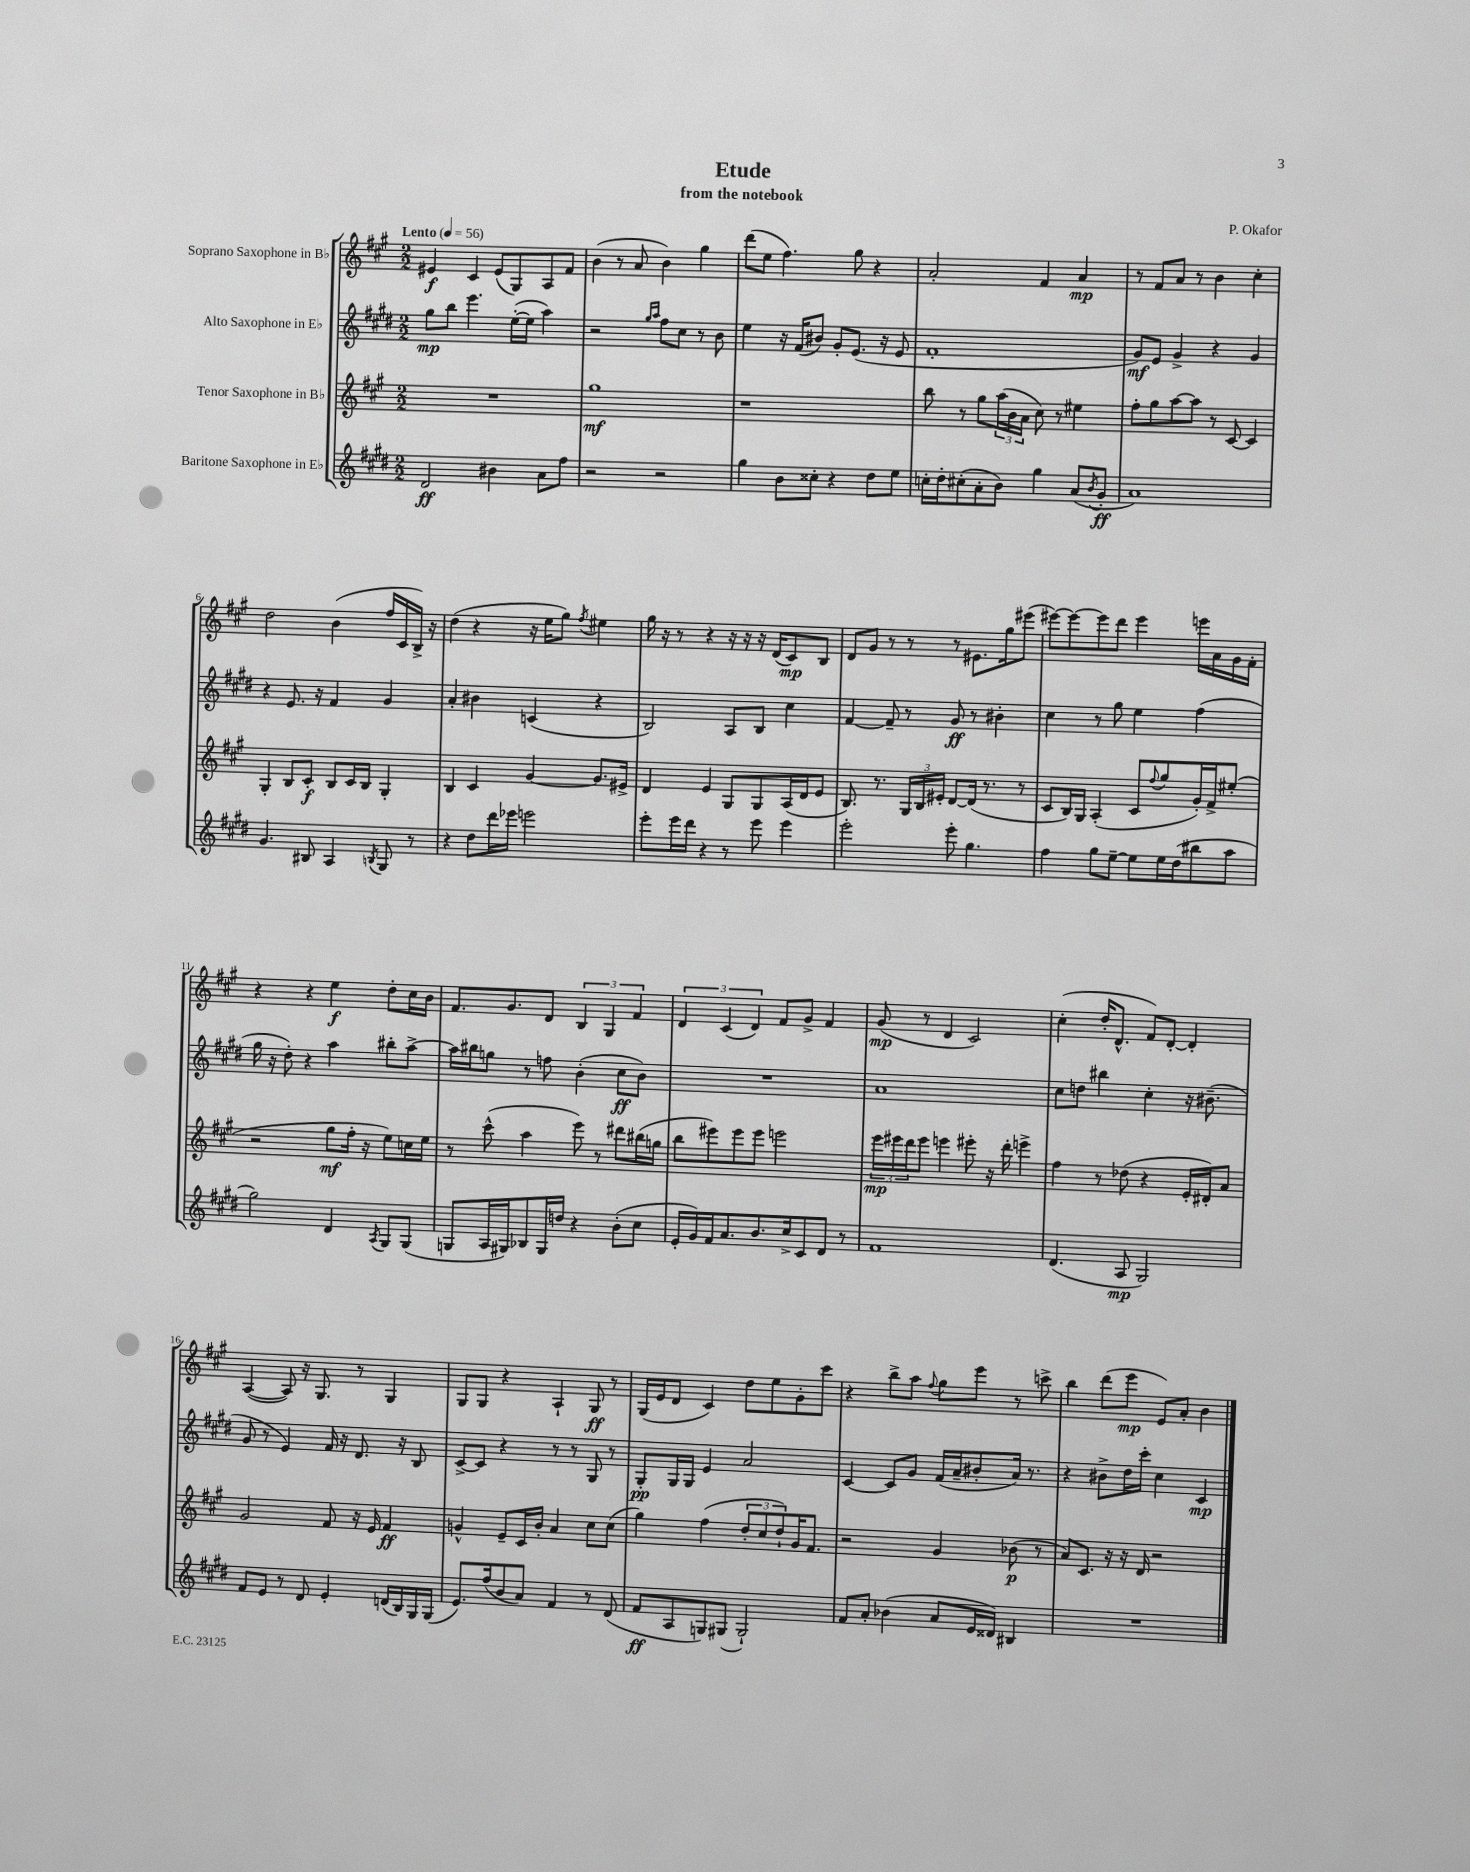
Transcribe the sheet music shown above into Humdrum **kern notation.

**kern	**kern	**kern	**kern
*staff4	*staff3	*staff2	*staff1
*clefG2	*clefG2	*clefG2	*clefG2
*k[f#c#g#d#]	*k[f#c#g#]	*k[f#c#g#d#]	*k[f#c#g#]
*M2/2	*M2/2	*M2/2	*M2/2
*MM56	*MM56	*MM56	*MM56
2d#	1r	8gg#	4e#
.	.	8bb	.
.	.	4.eee	4c#
4b#	.	.	(8e#
.	.	([16ee'	8G#)
.	.	16ee]	.
8a	.	4aa)	8A
8ff#	.	.	8f#
=	=	=	=
2r	1gg#	2r	(4b
.	.	.	8r
.	.	.	8a
.	.	16qqgg#	.
.	.	16qqaa	.
2r	.	8ff#	4b)
.	.	8cc#	.
.	.	8r	4gg#
.	.	8b	.
=	=	=	=
4gg#	1r	4ee	(8ddd
.	.	.	8ee
8b	.	16r	4.ff#)
.	.	(16f#	.
8cc##'	.	8b#)	.
4r	.	8g#'	.
.	.	(8.e	8gg#
8dd#	.	.	4r
.	.	16r	.
8ee	.	8e	.
=	=	=	=
16cc'	8bb	1f#'	2a'
16dd#'	.	.	.
(8cc#'	8r	.	.
8a'	8gg#	.	.
8b)	(24aa	.	.
.	24b	.	.
.	24a	.	.
4gg#	8cc#)	.	4f#
.	8r	.	.
(8a	4ee#	.	4a
8qb	.	.	.
8g#'	.	.	.
=	=	=	=
1a)	8ff#'	8g#)	8r
.	8gg#	8e	8f#
.	[8aa	4g#^	8a
.	8aa]	.	8r
.	8r	4r	4b
.	[8c#	.	.
.	4c#]	4g#	4cc#'
=	=	=	=
4.g#	4G#'	4r	2dd
.	8B	8.e	.
8B#	8c#'	.	.
.	.	16r	.
4A	8B	4f#	(4b
.	16c#	.	.
.	16B	.	.
8qB	.	.	.
8G#	4G#'	4g#	16ff#
.	.	.	16c#
8r	.	.	16B^)
.	.	.	16r
=	=	=	=
4r	4B	4a'	(4dd
8dd#	4c#	4b#	4r
16ddd#	.	.	.
16eee-	.	.	.
2eee	[4g#	(4c	16r
.	.	.	16ee
.	.	.	8gg#)
.	.	.	8qff#
.	8.g#]	4r	4ee#
.	16e#^	.	.
=	=	=	=
8eee'	4d	2B)	16gg#
.	.	.	16r
16eee	.	.	8r
16ddd#	.	.	.
4r	4e	.	4r
8r	8G#	8A	16r
.	.	.	16r
8eee	8G#	8B	16r
.	.	.	(16d
4eee	(16A	4cc#	8c#)
.	16d	.	.
.	8e	.	8B
=	=	=	=
2eee'	8.B)	[4f#	8d
.	.	.	8g#
.	8.r	.	.
.	.	8f#~]	8r
.	24G#	8r	8r
.	24B	.	.
.	24e#'	.	.
8eee'	[8d	8g#	8r
4.gg#	(16d]	8r	8.e#
.	8.r	.	.
.	.	4b#'	.
.	.	.	16gg#
.	8r	.	(8eee#
=	=	=	=
4ff#	8c#	4cc#	[8eee#)
.	16B)	.	8eee#_
.	16G#	.	.
8gg#	(4A'	8r	8eee#]
[8ee~	.	8gg#	8ddd
8ee]	8c#	4ee	4eee#
.	8qqff#	.	.
16ee	8gg#	.	.
(16dd#	.	.	.
8bb#	16g#')	(4ff#	16eee
.	16f#^	.	16a
8aa	(8ee#'	.	16g#
.	.	.	16f#'
=	=	=	=
2gg#)	2r	16gg#	4r
.	.	16r	.
.	.	8dd#')	.
.	.	4r	4r
4d#	8gg#	4aa	4ee
.	16ff#'	.	.
.	16r	.	.
8qA	.	.	.
8G#	8ee)	8bb#'	8dd'
(8G#	16cc	[8aa^	16cc#
.	16ee	.	16b
=	=	=	=
8G	8r	16aa]	8.f#
.	.	16bb#	.
16A	(8ccc#^^	8gg	.
16G#)	.	.	8.g#
8B-	4aa	8r	.
16G#	.	8ff	8d
16dd	.	.	.
4r	8eee)	(4b'	6B
.	8r	.	.
.	.	.	6G#
(8b'	8ddd#	8cc#	.
.	.	.	6f#
8cc#	(16bb#	8b)	.
.	16gg	.	.
=	=	=	=
16e'	8bb	1r	6d
16g#)	.	.	.
16f#	8eee#)	.	.
.	.	.	(6c#
8.a	.	.	.
.	8eee#	.	.
.	.	.	6d)
8.b	8eee#	.	.
.	2eee	.	8f#
16cc#^	.	.	.
8c#	.	.	8g#^
8d#	.	.	4f#
8r	.	.	.
=	=	=	=
1f#	24eee	1a	(8g#
.	24eee#	.	.
.	24ddd	.	.
.	8eee#	.	8r
.	4eee	.	4d
.	8eee#'	.	2c#)
.	16r	.	.
.	16ddd'	.	.
.	4eee^	.	.
=	=	=	=
(4.d#	4ff#	8cc#	(4cc#'
.	.	8dd	.
.	8r	4bb#	16dd'
.	.	.	8.d^^
8A	(8dd-	.	.
2G#)	4r	4cc#'	8f#)
.	.	.	[8d'
.	16e'	16r	4d']
.	16d#')	(8.b#~	.
.	8a	.	.
=	=	=	=
8f#	2g#	8g#	([4A
8e	.	8r	.
8r	.	4e)	8A])
8d#	.	.	16r
.	.	.	8.G#
4e'	8f#	16f#	.
.	.	16r	.
.	16r	8.d#	8r
.	16e	.	.
(16d	4f#	.	4G#
16B)	.	16r	.
16G#	.	8B	.
(16G#	.	.	.
=	=	=	=
8.e)	4g^^	[8c#^	8G#
.	.	8c#]	8G#
(16ff#	.	.	.
8b	8e~	4r	4r
8a)	16c#	.	.
.	16b'	.	.
4f#	4a	8r	4A`
.	.	8r	.
8r	8cc#	8G#	8G#
(8d#	(8cc#	8r	8r
=	=	=	=
8f#	4gg#)	8G#'	(16G#
.	.	.	16e
8A	.	16G#	8d
.	.	16G#	.
8G)	(4ff#	4e	4c#)
(8G#	.	.	.
2G#`)	12dd'	2a	8dd
.	12cc#	.	.
.	.	.	8ee
.	12dd`)	.	.
.	16g#	.	8g#'
.	8.f#	.	.
.	.	.	8ccc#
=	=	=	=
8f#	2r	[4c#	4r
8a'	.	.	.
(4b-	.	8c#]	8bb^
.	.	8g#	8aa
.	.	.	8qqff#
8a	4g#	(16f#	8gg#
.	.	16a~	.
16e	.	8b#'	8eee
16d##)	.	.	.
4B#	(8b-	16a)	8r
.	.	8.r	.
.	8r	.	8ccc^
=	=	=	=
1r	8a)	4r	4bb
.	8.c#	.	.
.	.	8b#^	(8ddd
.	16r	.	.
.	16r	16dd#	8eee
.	16d	16ccc#'	.
.	2r	4cc#	8e)
.	.	.	8a'
.	.	4c#	4b
==	==	==	==
*-	*-	*-	*-
